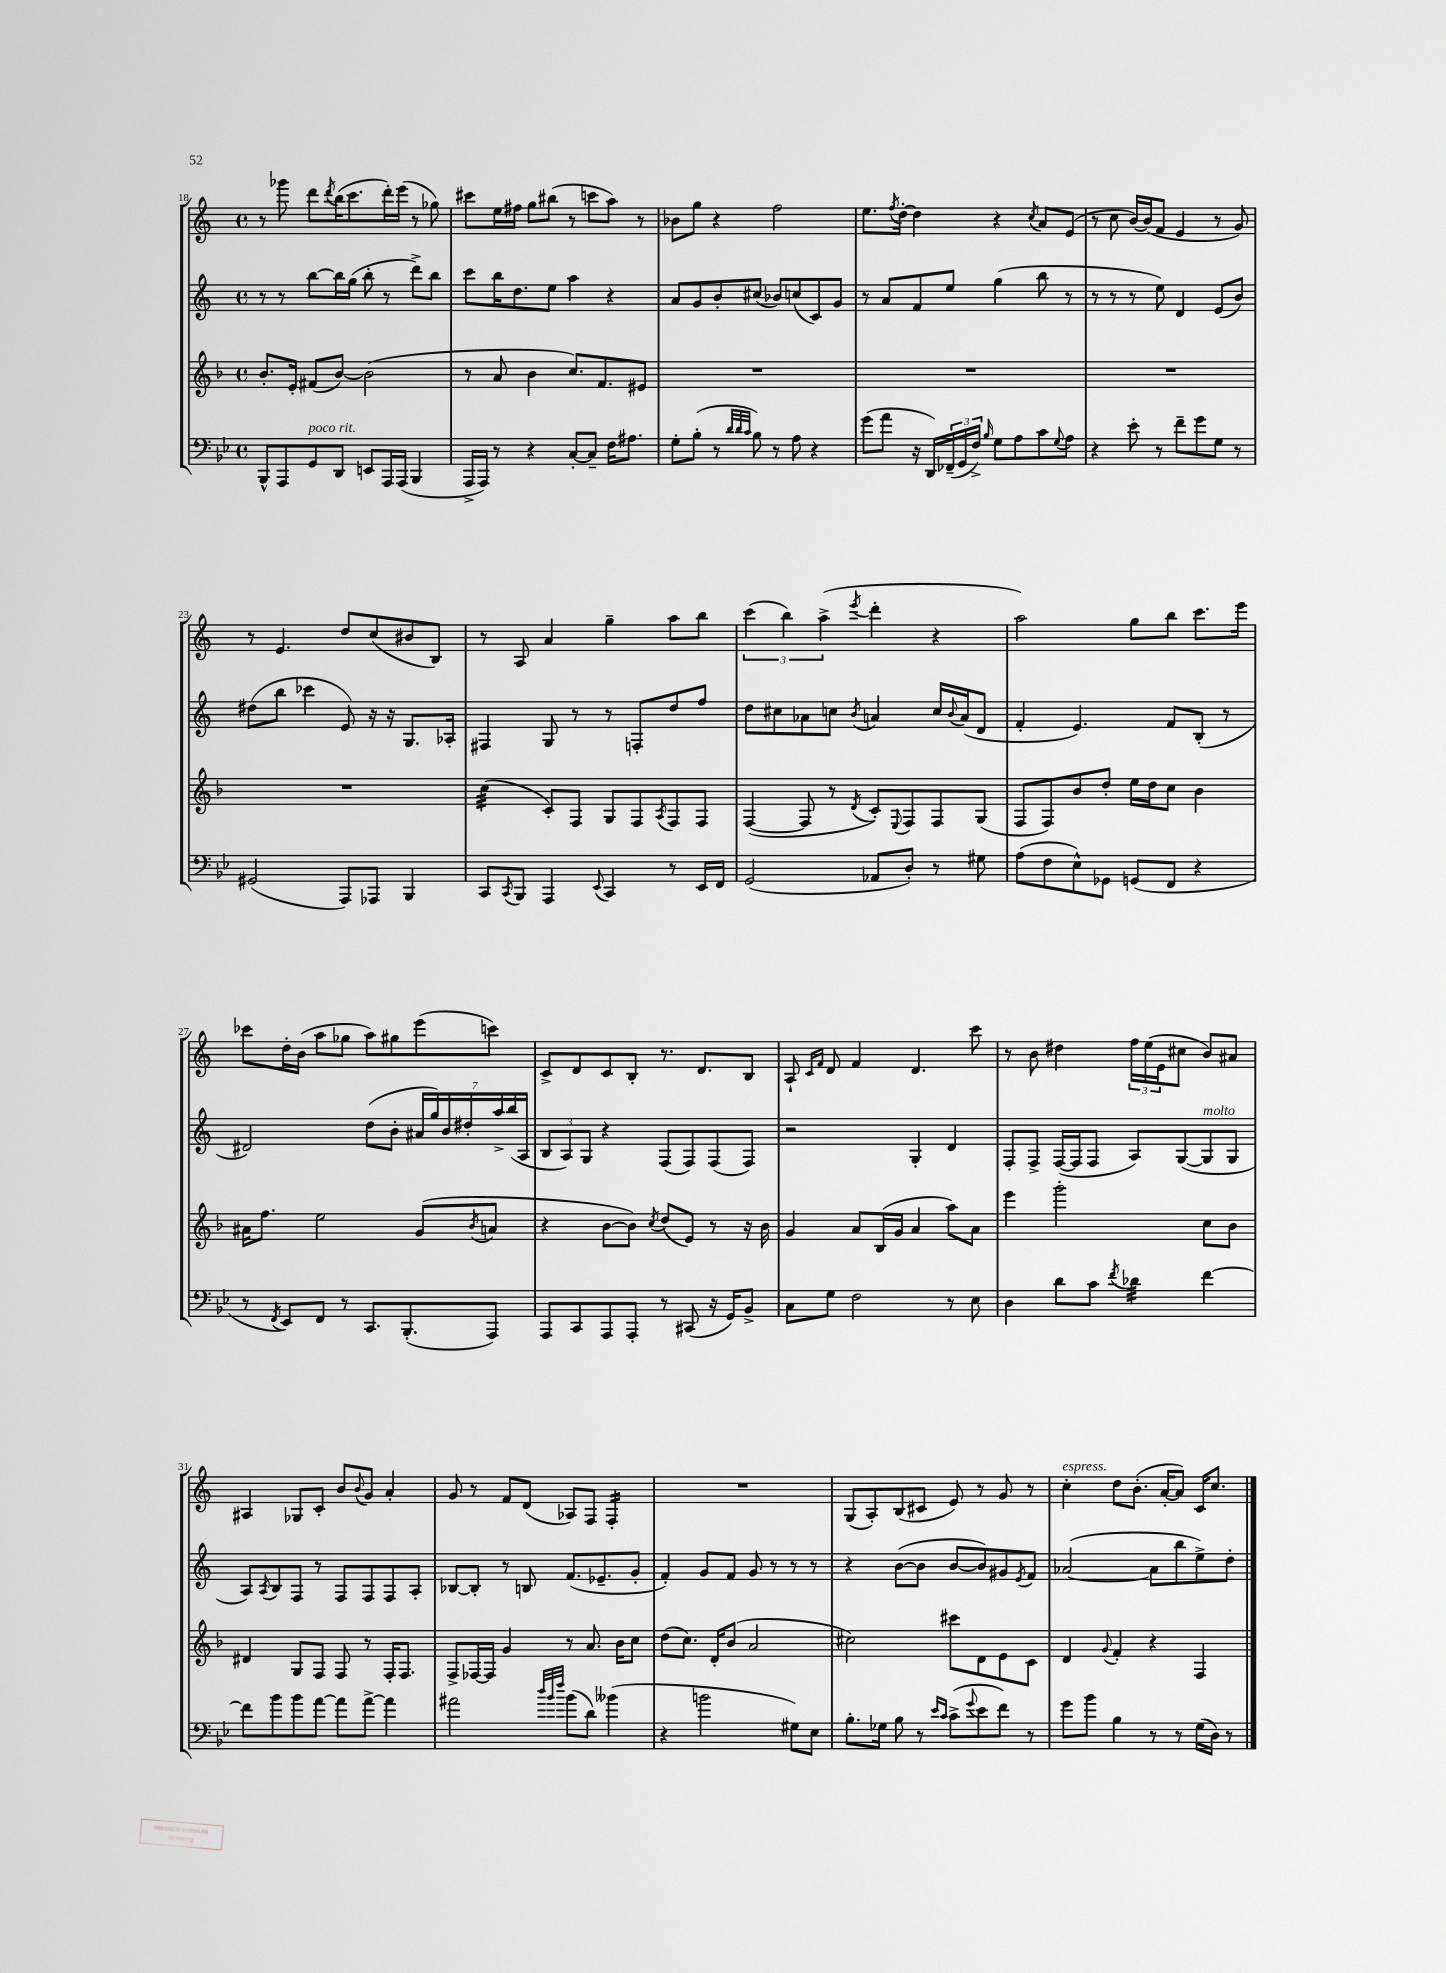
<<
\new StaffGroup <<
\new Staff = "s0" {
    \clef treble \key c \major \defaultTimeSignature \time 4/4
    r8 ges'''8 d'''8 \acciaccatura { d'''8 } b''16( c'''8. d'''16-.) e'''16( r8 ges''8) |
    cis'''8 e''16 fis''16 g''8 bis''8( r8 c'''8 a''8) r8 |
    bes'8 g''8 r4 f''2 |
    e''8. \acciaccatura { f''8 } d''16~-. d''4 r4 \acciaccatura { c''8 } a'8 e'8( |
    r8 c''8 b'16~) b'16( f'8 e'4 r8 g'8) |
    r8 e'4. d''8 c''8( bis'8 b8) |
    r8 a8 a'4 g''4-- a''8 b''8 |
    \tuplet 3/2 { c'''4( b''4) a''4->( } \acciaccatura { e'''8 } d'''4-. r4 |
    a''2) g''8 b''8 c'''8. e'''16 |
    ces'''8 d''16-. b'16( a''8 ges''8 a''8) gis''8 e'''8( c'''8) |
    c'8-> d'8 c'8 b8-. r8. d'8. b8 |
    a8-! \grace { c'16 f'16 } d'8 f'4 d'4. c'''8 |
    r8 b'8 dis''4 \tuplet 3/2 { f''16 e''16( e'16 } cis''8 b'8) ais'8 |
    ais4 ges8 c'8-. b'8 \appoggiatura { b'8 } g'8 a'4-. |
    g'8 r8 f'8 d'8( aes8) f8 f4:16-. |
    R1 |
    g8( a8-.) b8( cis'8 e'8) r8 g'8 r8 |
    c''4-.^\markup { \italic "espress." } d''8 b'8.-.( a'16~-. a'8) c'16 c''8. \bar "|." |
}
\new Staff = "s1" {
    \clef treble \key c \major \defaultTimeSignature \time 4/4
    r8 r8 b''8~ b''16 g''16( b''8-. r8 d'''8->) b''8 |
    c'''8 b''16 d''8. e''8 a''4 r4 |
    a'8 g'8 b'8-. cis''8( bes'8) c''8( c'8) g'8 |
    r8 a'8 f'8 e''8 g''4( b''8 r8 |
    r8 r8 r8 e''8) d'4 e'8( b'8) |
    dis''8( b''8 ces'''4 e'8) r16 r16 g8. aes16-. |
    fis4 g8 r8 r8 f8-. d''8 f''8 |
    d''8 cis''8 aes'8 c''8 \acciaccatura { b'8 } a'4 c''16 \appoggiatura { b'8 } a'16( d'8 |
    f'4-. e'4.) f'8 b8-.( r8 |
    dis'2) d''8( b'8-. \tuplet 7/4 { ais'16 g''16) b'16 dis''16-. a''16-> b''16( a16 } |
    \tuplet 3/2 { b8 a8) g8 } r4 f8( f8) f8( f8) |
    r2 g4-. d'4 |
    f8-. f8-> f16~( f16 f8 a8) g8~( g8^\markup { \italic "molto" } g8 |
    a8) \acciaccatura { a8 } b8 f8 r8 f8 f8 f8 a8-. |
    bes8~ bes8-. r8 b8 f'8.( ees'8.-- g'8-. |
    f'4-.) g'8 f'8 g'8 r8 r8 r8 |
    r4 b'8~( b'8 b'8~ b'8) gis'8 \acciaccatura { e'8 } f'8 |
    aes'2~( aes'8 b''8 e''8->) d''8-. \bar "|." |
}
\new Staff = "s2" {
    \clef treble \key f \major \defaultTimeSignature \time 4/4
    bes'8.-. e'16-. fis'8( bes'8~) bes'2( |
    r8 a'8 bes'4 c''8.) f'8. eis'8 |
    R1 |
    R1 |
    R1 |
    R1 |
    c''4:32( c'8-.) f8 g8 f8 \acciaccatura { a8 } f8 f8 |
    f4~( f8 r8 \acciaccatura { d'8 } c'8-.) \appoggiatura { e8 } f8 f8 g8( |
    f8 f8) bes'8 d''8-. e''16 d''16 c''8 bes'4 |
    ais'16 f''8. e''2 g'8( \acciaccatura { bes'8 } a'8 |
    r4 bes'8~ bes'8) \acciaccatura { c''8 } d''8( e'8) r8 r16 bes'16 |
    g'4 a'8 bes16( g'16 a'4 a''8) a'8 |
    e'''4 g'''2-. c''8 bes'8 |
    dis'4 g8 f8 f8 r8 f16-. f8. |
    f8-> fes16~ fes16 g'4 r8 a'8. bes'16 c''8 |
    d''8( c''8.) d'16-. bes'8( a'2 |
    cis''2) cis'''8 d'8 e'8 c'8 |
    d'4 \appoggiatura { g'8 } f'4-. r4 f4 \bar "|." |
}
\new Staff = "s3" {
    \clef bass \key bes \major \defaultTimeSignature \time 4/4
    bes,,8-^ a,,8 g,8^\markup { \italic "poco rit." } d,8 e,8 a,,16 a,,16( bes,,4 |
    a,,16-> a,,16) r8 r4 c8~-. c8-- f16 ais8. |
    g8-. bes8-.( r8 \grace { d'32 d'32 c'32 } bes8) r8 a8 r4 |
    g'8( a'8 r16 d,16) \tuplet 3/2 { fes,16--( g,16 f16->) } \grace { bes16 } g8 a8 c'8 \appoggiatura { g8 } a8 |
    r4 ees'8-. r8 f'8-- g'8 g8 r8 |
    gis,2( a,,8) aes,,8 bes,,4 |
    c,8 \acciaccatura { c,8 } bes,,8 a,,4 \appoggiatura { ees,8 } c,4 r8 ees,16 f,16 |
    g,2( aes,8 d8-.) r8 gis8 |
    a8( f8 ees8-^) ges,8 g,8( f,8 r4 |
    r8 \acciaccatura { f,8 } ees,8) f,8 r8 c,8. bes,,8.-.( a,,8) |
    a,,8 c,8 a,,8 a,,8-. r8 cis,8( r16 g,16) bes,8-> |
    c8 g8 f2 r8 ees8 |
    d4 d'8 c'8 \acciaccatura { f'8 } des'4:32 f'4~ |
    f'8 bes'8 bes'8 a'8~ a'8 a'8~-> a'4 |
    ais'2 \grace { d''32 bes'32 f''32 } bes'8( d'8) beses'4( |
    r4 b'2 gis8) ees8 |
    bes8.-. ges16 bes8 r8 \grace { ees'16 c'16 } c'8->( \appoggiatura { g'8 } ees'8 f'8) r8 |
    g'8 bes'8 bes4 r8 r8 g16( d16) r8 \bar "|." |
}
>>
>>
\layout { \context { \Score currentBarNumber = #18 } }
